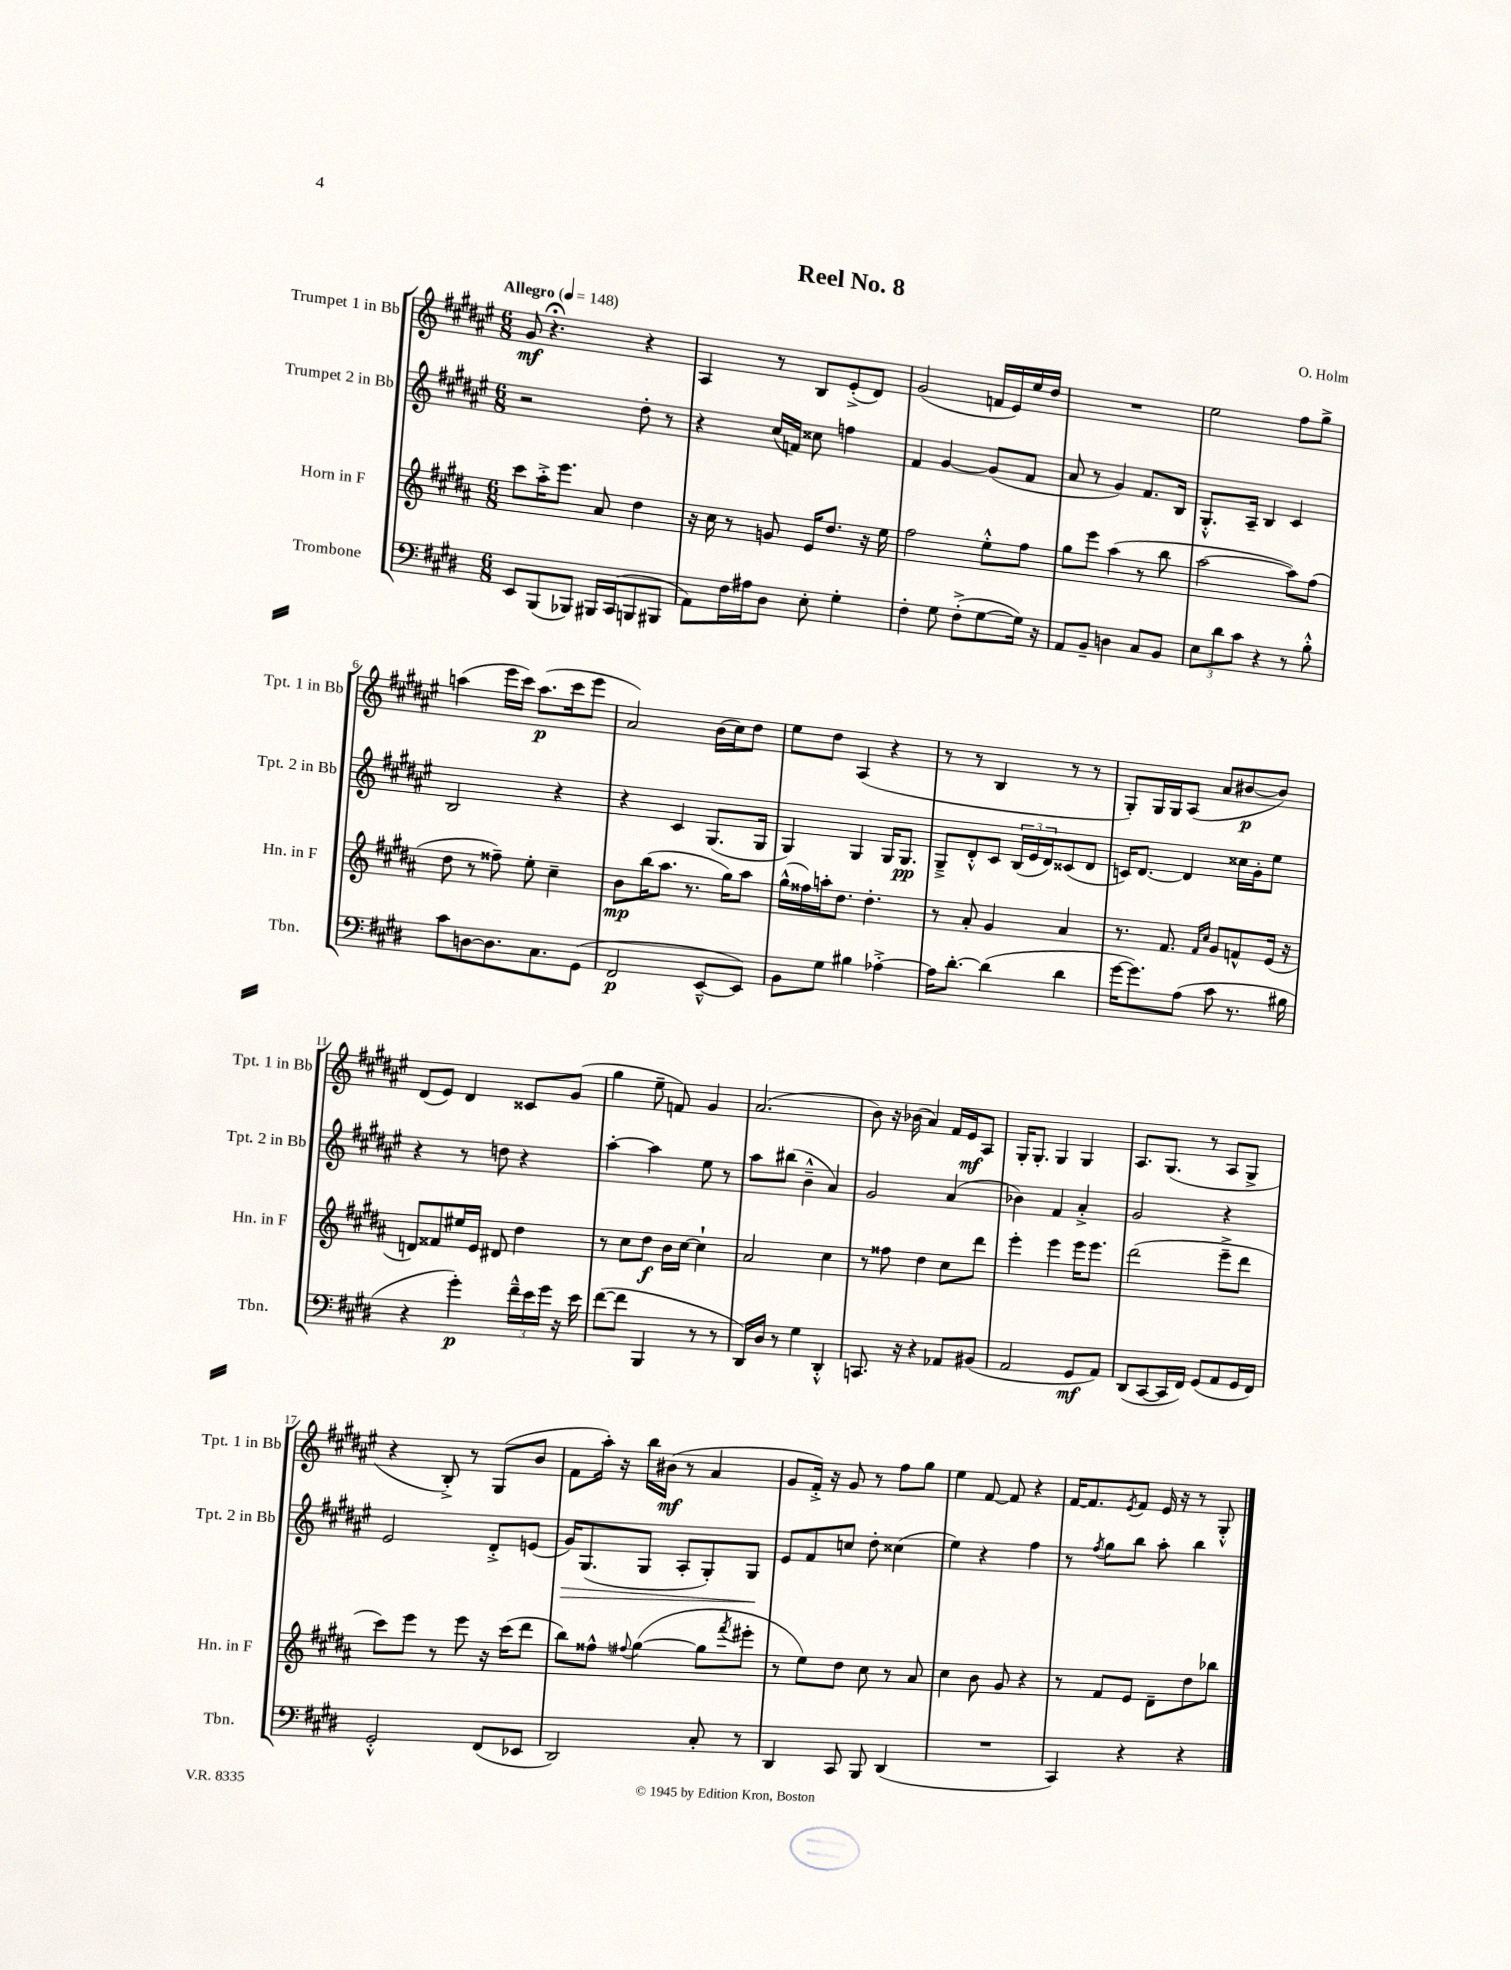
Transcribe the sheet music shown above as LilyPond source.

\header { title = "Reel No. 8" composer = "O. Holm" }
<<
\new StaffGroup <<
\new Staff = "s0" \with { instrumentName = "Trumpet 1 in Bb" shortInstrumentName = "Tpt. 1 in Bb" } {
    \clef treble \key fis \major \numericTimeSignature \time 6/8 \tempo "Allegro" 4 = 148
    gis'8\mf r4.\fermata r4 |
    ais4 r8 b8 eis'8-.->( dis'8) |
    gis'2( f'16 eis'16) eis''16 dis''16 |
    R2. |
    eis''2 fis''8 gis''8-> |
    a''4( eis'''16 cis'''16) a''8.\p( cis'''16 eis'''8 |
    ais'2) b'16( cis''16) dis''8 |
    eis''8 dis''8 ais4( r4 |
    r8 r8 b4 r8 r8 |
    gis8-.) gis16 gis16 ais8( ais'8 bis'8~\p bis'8) |
    dis'8( eis'8) dis'4 cisis'8 gis'8( |
    gis''4 eis''8-- f'8) gis'4 |
    ais'2.( |
    b'8) r16 bes'16( ais'4) fis'16 eis'16\mf ais8 |
    gis16-. gis8.-. gis4 gis4 |
    ais8. gis8.( r8 ais8 gis8-> |
    r4 b8-.->) r8 gis8( b'8 |
    fis'8 ais''16-.) r16 b''16 bis'16\mf( r8 ais'4 |
    gis'8 fis'16-.->) r16 gis'8 r8 fis''8 gis''8 |
    eis''4 fis'8~ fis'8 r4 |
    fis'16~ fis'8. \acciaccatura { eis'8 } fis'8 eis'16 r16 r8 gis8-.-^ \bar "|." |
}
\new Staff = "s1" \with { instrumentName = "Trumpet 2 in Bb" shortInstrumentName = "Tpt. 2 in Bb" } {
    \clef treble \key fis \major \numericTimeSignature \time 6/8
    r2 dis''8-. r8 |
    r4 cis''16( f'16) cisis''8 f''4 |
    fis'4 gis'4~ gis'8( fis'8 |
    ais'8 r8 gis'4) fis'8. b16 |
    gis8.-.-^ ais16-- b4 cis'4 |
    b2 r4 |
    r4 cis'4 gis8.( gis16 |
    gis4) gis4 gis16 gis8.\pp |
    gis8---> dis'8-.-^ cis'8 \tuplet 3/2 { b16( eis'16 dis'16) } cisis'8( dis'8 |
    c'16) dis'8.~ dis'4 cisis''16 gis'16-. eis''8 |
    r4 r8 d''8 r4 |
    ais''4~-. ais''4 eis''8 r8 |
    ais''8 bis''8( b'4---^ ais'4) |
    gis'2 ais'4( |
    bes'4) fis'4 ais'4-.-> |
    gis'2 r4 |
    eis'2 dis'8-.-> e'8( |
    gis'16\>) gis8.( gis8 ais8-. gis8-.) gis8\! |
    eis'8 fis'8 c''8 dis''8-. cisis''4( |
    eis''4) r4 fis''4 |
    r8 \acciaccatura { fis''8 } gis''8 b''8 ais''8-. b''4 \bar "|." |
}
\new Staff = "s2" \with { instrumentName = "Horn in F" shortInstrumentName = "Hn. in F" } {
    \clef treble \key b \major \numericTimeSignature \time 6/8
    cis'''8 ais''16-.-> e'''8. ais'8 dis''4 |
    r16 cis''16 r8 g'8 e'16 dis''8. r16 e''16 |
    fis''2 e''8-.-^ fis''8 |
    gis''8 e'''8 ais''4( r8 b''8 |
    ais''2~ ais''8) fis''8( |
    dis''8 r8 fisis''8--) e''8-. cis''4-- |
    b'8\mp b''16( ais''8. r8. gis''16) ais''8 |
    gis''16-^( fisis''16) a''16-. dis''8. dis''4.-. |
    r8 ais'8-. gis'4 ais'4 |
    r8. fis'8. \grace { fis'16 cis''16 } gis'8 f'8-^ e'16( r16 |
    d'8) fisis'8 eis''16 e'16 dis'8 dis''4 |
    r8 cis''8 dis''8\f b'16 cis''16~ cis''4-! |
    ais'2 cis''4 |
    r8 fisis''8 dis''4 cis''8 dis'''8 |
    e'''4-. e'''4 e'''16 e'''8. |
    dis'''2( e'''8---> dis'''8 |
    cis'''8) e'''8 r8 e'''8 r16 cis'''16( dis'''8 |
    b''8) fisis''8-^ \appoggiatura { fis''8 } gis''4~( gis''8 \acciaccatura { fis'''8 } eis'''8-. |
    r8 e''8) dis''8 cis''8 r8 ais'8 |
    cis''4 b'8 gis'8 r4 |
    r8 fis'8 e'8 dis'8-- dis''8 bes''8 \bar "|." |
}
\new Staff = "s3" \with { instrumentName = "Trombone" shortInstrumentName = "Tbn." } {
    \clef bass \key e \major \numericTimeSignature \time 6/8
    e,8 b,,8( bes,,8) bis,,16 cis,16( b,,8 bis,,8 |
    a,8) fis16 ais16 dis8 e8-. gis4-. |
    fis4-. gis8 fis8-.->( gis8~ gis16) r16 |
    a,8 b,8-- d4 cis8 b,8 |
    \tuplet 3/2 { e8 dis'8 cis'8 } r4 r8 b8-.-^ |
    cis'8 d8~ d8. cis8. gis,8( |
    fis,2\p e,8~---^ e,8) |
    b,8 gis8 bis4 aes4~-.-> |
    aes16 dis'8.~-. dis'4( dis'4 |
    gis'16~ gis'8.) a8( cis'8 r8. bis16 |
    r4 gis'4-.\p) \tuplet 3/2 { fis'16---^ e'16 gis'16 } r16 e'16 |
    fis'8~( fis'8 b,,4 r8 r8 |
    dis,16) dis16 r8 gis4 dis,4-.-^ |
    c,8. r16 r4 aes,8 bis,8( |
    a,2 gis,8\mf a,8) |
    dis,8( cis,8~ cis,16 fis,16) gis,8( a,8 gis,16 fis,16) |
    gis,2-.-^ fis,8( ees,8 |
    dis,2) cis8-. r8 |
    dis,4 cis,8 b,,8 dis,4( |
    R2. |
    cis,4) r4 r4 \bar "|." |
}
>>
>>
